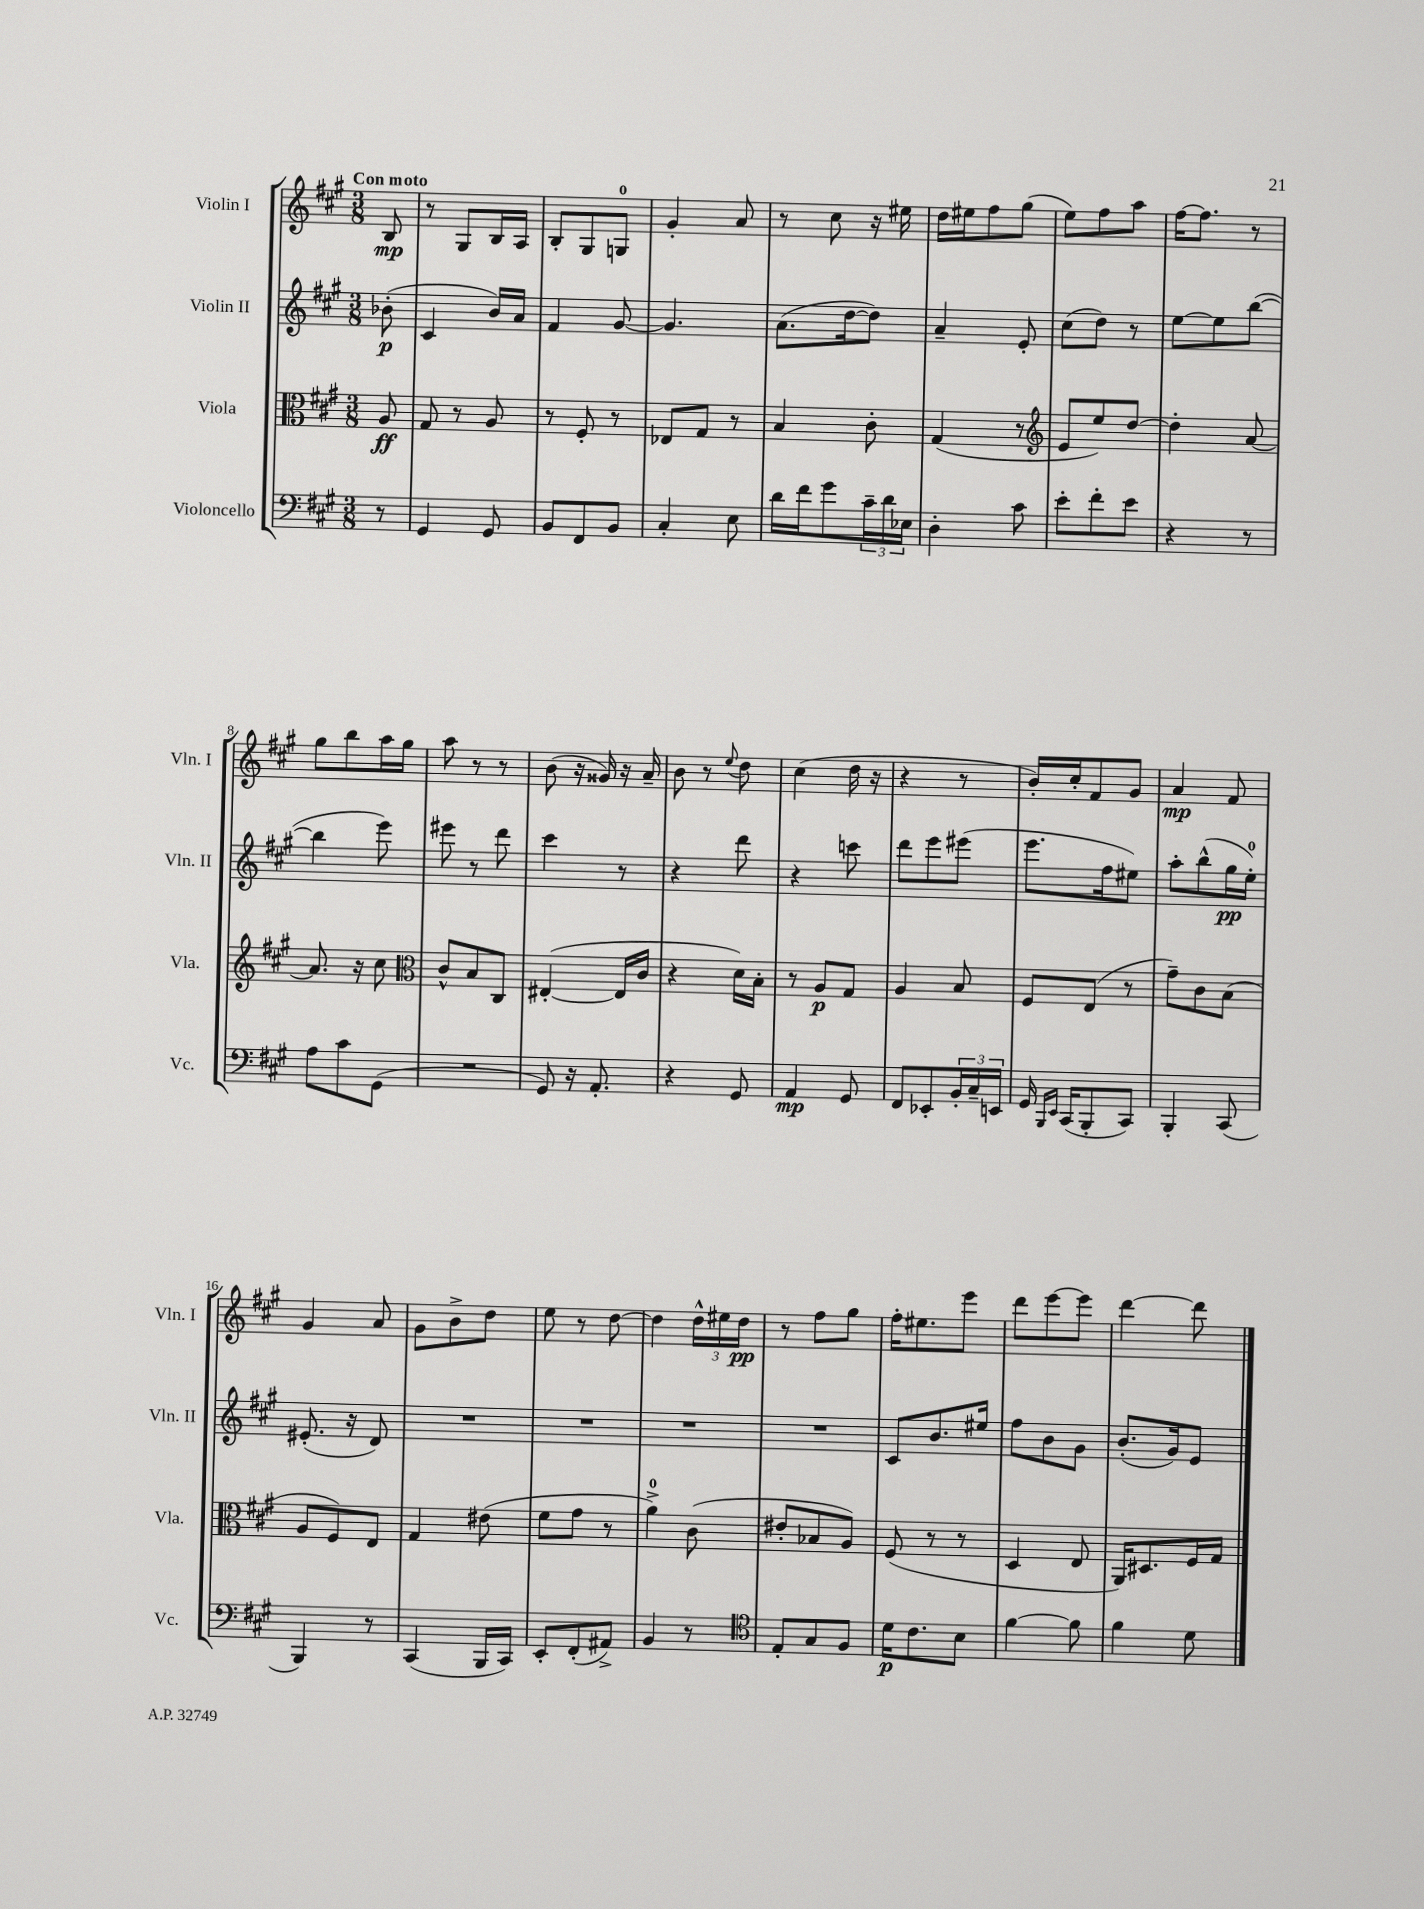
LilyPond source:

<<
\new StaffGroup <<
\new Staff = "s0" \with { instrumentName = "Violin I" shortInstrumentName = "Vln. I" } {
    \clef treble \key a \major \numericTimeSignature \time 3/8 \partial 8 \tempo "Con moto"
    b8\mp |
    r8 gis8 b16 a16 |
    b8-. gis8 g8-0 |
    gis'4-. a'8 |
    r8 cis''8 r16 eis''16 |
    d''16 eis''16 fis''8 gis''8( |
    e''8) fis''8 a''8 |
    fis''16~ fis''8. r8 |
    gis''8 b''8 a''16 gis''16 |
    a''8 r8 r8 |
    b'8( r16 gisis'16) r16 a'16-- |
    b'8 r8 \appoggiatura { e''8 } d''8 |
    cis''4( d''16 r16 |
    r4 r8 |
    b'16-.) cis''16-. fis'8 gis'8 |
    a'4\mp fis'8 |
    gis'4 a'8 |
    gis'8 b'8-> d''8 |
    e''8 r8 d''8~ |
    d''4 \tuplet 3/2 { d''16-^ eis''16 d''16\pp } |
    r8 fis''8 gis''8 |
    fis''16-. eis''8. e'''8 |
    d'''8 e'''8~ e'''8 |
    d'''4~ d'''8 \bar "|." |
}
\new Staff = "s1" \with { instrumentName = "Violin II" shortInstrumentName = "Vln. II" } {
    \clef treble \key a \major \numericTimeSignature \time 3/8 \partial 8
    bes'8-.\p( |
    cis'4 b'16) a'16 |
    fis'4 gis'8~ |
    gis'4. |
    a'8.( d''16~ d''8) |
    a'4-- e'8-. |
    cis''8( d''8) r8 |
    e''8~ e''8 b''8~( |
    b''4 e'''8) |
    eis'''8 r8 d'''8 |
    cis'''4 r8 |
    r4 d'''8 |
    r4 c'''8 |
    d'''8 e'''8 eis'''8( |
    e'''8. fis''16 eis''8) |
    a''8-. b''8-^( gis''16\pp e''16-0-.) |
    eis'8.-.( r16 d'8) |
    R4. |
    R4. |
    R4. |
    R4. |
    cis'8 b'8. eis''16 |
    fis''8 b'8 gis'8 |
    b'8.-.( gis'16) e'8 \bar "|." |
}
\new Staff = "s2" \with { instrumentName = "Viola" shortInstrumentName = "Vla." } {
    \clef alto \key a \major \numericTimeSignature \time 3/8 \partial 8
    a8\ff |
    gis8 r8 a8 |
    r8 fis8-. r8 |
    ees8 gis8 r8 |
    b4 cis'8-. |
    gis4( r8 |
    \clef treble e'8 e''8) d''8~ |
    d''4-. a'8~ |
    a'8. r16 cis''8 |
    \clef alto cis'8-^ b8 cis8 |
    eis4~-.( eis16 cis'16 |
    r4 d'16) b16-. |
    r8 a8\p gis8 |
    a4 b8 |
    fis8 e8( r8 |
    gis'8--) cis'8 b8( |
    a8 fis8) e8 |
    gis4 eis'8( |
    fis'8 gis'8 r8 |
    a'4-0->) cis'8( |
    eis'8-. bes8 a8) |
    fis8( r8 r8 |
    d4 e8 |
    a,16) dis8. fis16 gis16 \bar "|." |
}
\new Staff = "s3" \with { instrumentName = "Violoncello" shortInstrumentName = "Vc." } {
    \clef bass \key a \major \numericTimeSignature \time 3/8 \partial 8
    r8 |
    gis,4 gis,8 |
    b,8 fis,8 b,8 |
    cis4-. e8 |
    d'16 fis'16 gis'8 \tuplet 3/2 { cis'16-- d'16 ees16 } |
    d4-. cis'8 |
    e'8-. fis'8-. e'8 |
    r4 r8 |
    a8 cis'8 gis,8( |
    R4. |
    gis,8) r16 a,8.-. |
    r4 gis,8 |
    a,4\mp gis,8 |
    fis,8 ees,8-. \tuplet 3/2 { b,16-. cis16-- e,16 } |
    gis,16 \grace { b,,16 e,16 } cis,16( b,,8-. cis,8) |
    b,,4-. cis,8( |
    b,,4) r8 |
    cis,4( b,,16 cis,16) |
    e,8-. fis,8-.( ais,8->) |
    b,4 r8 |
    \clef tenor e8-. gis8 fis8 |
    d'16\p cis'8. b8 |
    fis'4~ fis'8 |
    fis'4 d'8 \bar "|." |
}
>>
>>
